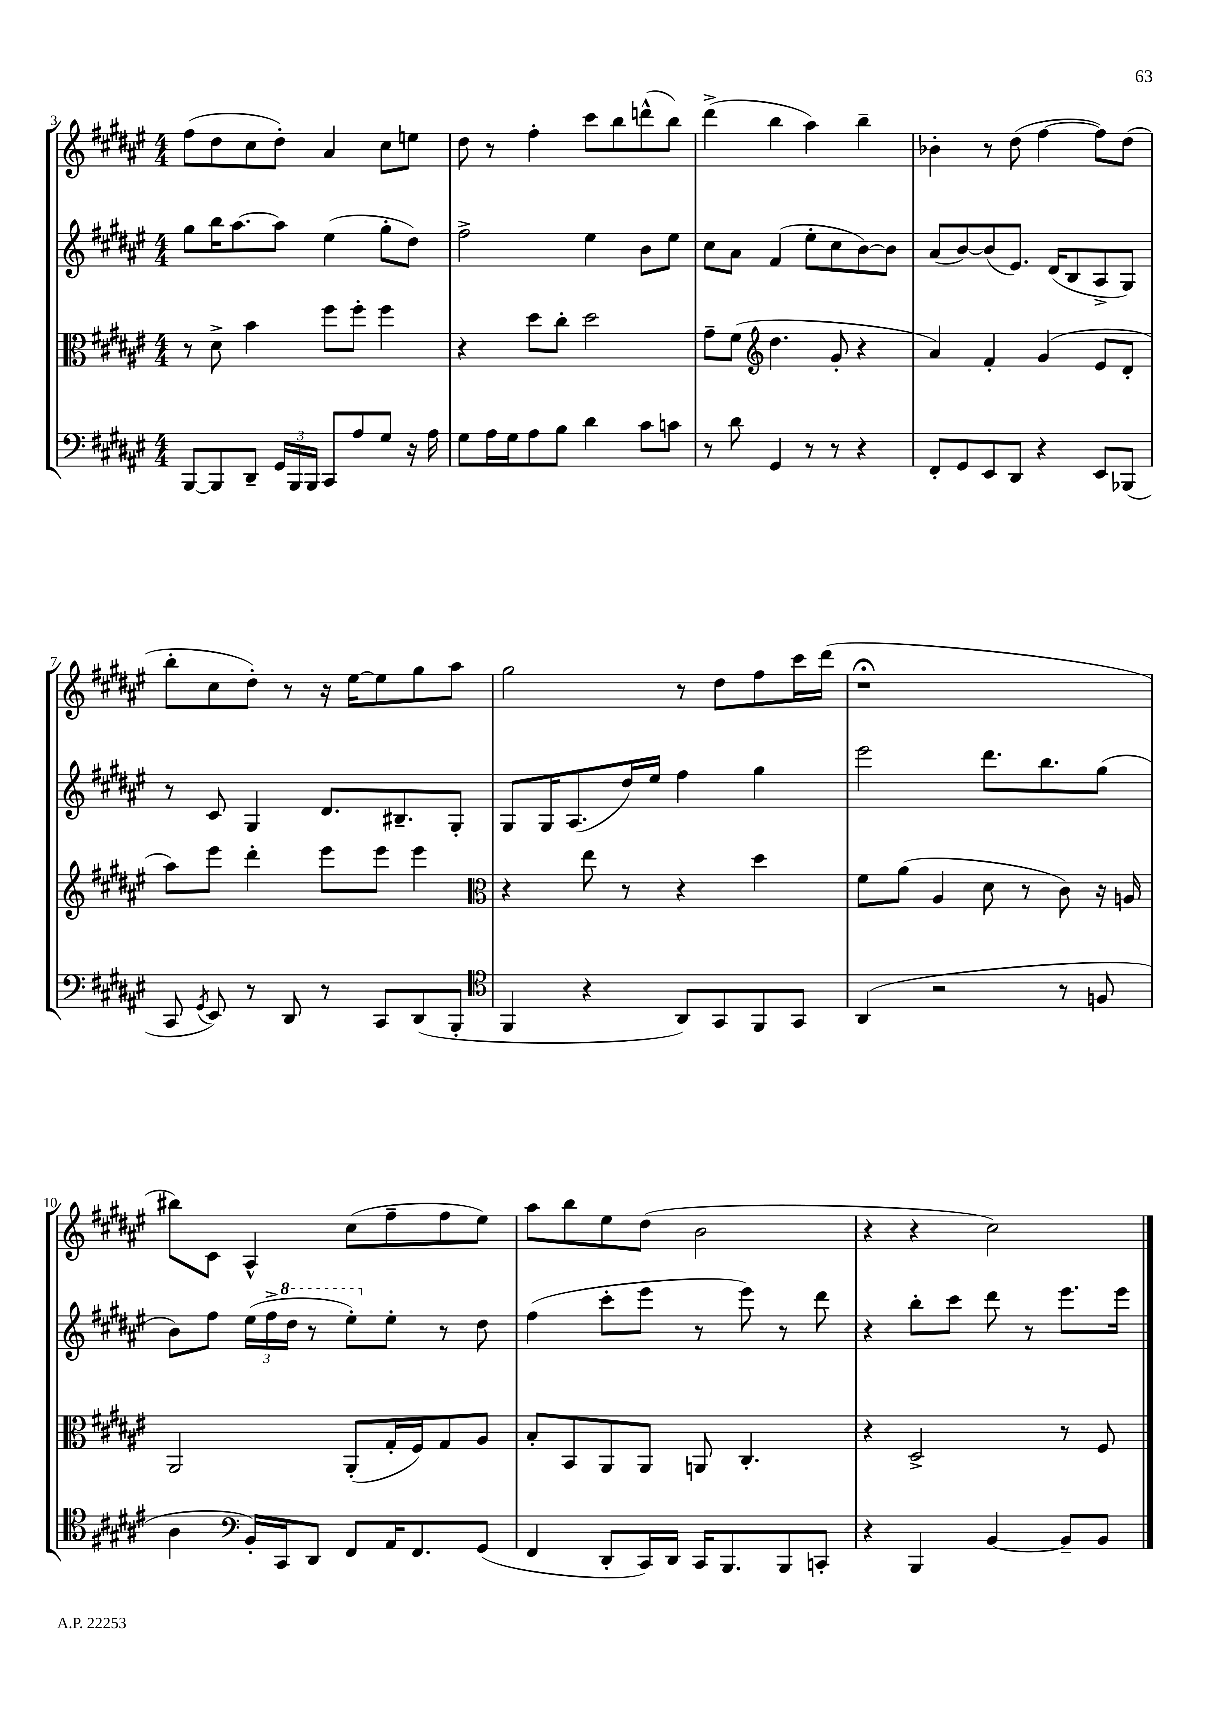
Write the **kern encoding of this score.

**kern	**kern	**kern	**kern
*staff4	*staff3	*staff2	*staff1
*clefF4	*clefC3	*clefG2	*clefG2
*k[f#c#g#d#a#e#]	*k[f#c#g#d#a#e#]	*k[f#c#g#d#a#e#]	*k[f#c#g#d#a#e#]
*M4/4	*M4/4	*M4/4	*M4/4
[8BBB	8r	8gg#	(8ff#
8BBB]	8d#^	16bb	8dd#
.	.	[8.aa#	.
8DD#~	4b	.	8cc#
24GG#	.	8aa#]	8dd#')
24BBB	.	.	.
24BBB	.	.	.
8CC#	8ff#	(4ee#	4a#
8A#	8ff#'	.	.
8G#	4ff#	8gg#'	8cc#
16r	.	8dd#)	8ee
16A#	.	.	.
=	=	=	=
8G#	4r	2ff#^	8dd#
16A#	.	.	8r
16G#	.	.	.
8A#	8dd#	.	4ff#'
8B	8cc#'	.	.
4d#	2dd#	4ee#	8ccc#
.	.	.	8bb
8c#	.	8b	(8ddd^^
8c	.	8ee#	8bb)
=	=	=	=
8r	8g#~	8cc#	(4ddd#^
8d#	(8f#	8a#	.
*	*clefG2	*	*
4GG#	4.dd#	(4f#	4bb
8r	.	8ee#'	4aa#)
8r	8g#'	8cc#	.
4r	4r	[8b)	4bb~
.	.	8b]	.
=	=	=	=
8FF#'	4a#)	(8a#	4b-'
8GG#	.	[8b)	.
8EE#	4f#'	(8b]	8r
8DD#	.	8.e#)	(8dd#
4r	(4g#	.	[4ff#
.	.	(16d#	.
.	.	8B	.
8EE#	8e#	8A#^	8ff#])
(8BBB-	8d#'	8G#)	(8dd#
=	=	=	=
8CC#	8aa#)	8r	8bb'
8qGG#	.	.	.
8EE#)	8eee#	8c#	8cc#
8r	4ddd#'	4G#	8dd#')
8DD#	.	.	8r
8r	8eee#	8.d#	16r
.	.	.	[16ee#
8CC#	8eee#	.	8ee#]
.	.	8.B#~	.
(8DD#	4eee#	.	8gg#
8BBB'	.	8G#'	8aa#
=	=	=	=
*clefC4	*clefC3	*	*
4FF#	4r	8G#	2gg#
.	.	16G#	.
.	.	(8.A#	.
4r	8ee#	.	.
.	8r	16dd#)	.
.	.	16ee#	.
8AA#)	4r	4ff#	8r
8GG#	.	.	8dd#
8FF#	4dd#	4gg#	8ff#
8GG#	.	.	16ccc#
.	.	.	(16ddd#
=	=	=	=
(4AA#	8f#	2eee#	1r;
.	(8a#	.	.
2r	4A#	.	.
.	8d#	8.ddd#	.
.	8r	.	.
.	.	8.bb	.
8r	8c#)	.	.
8F	16r	(8gg#	.
.	16A	.	.
=	=	=	=
4A#	2AA#	8b)	8bb#)
.	.	8ff#	8c#
*clefF4	*	*	*
16BB')	.	(24ee#	4A#^^
.	.	24ff#^	.
16CC#	.	.	.
.	.	24ddd#	.
8DD#	.	8r	.
8FF#	(8AA#'	8eee#')	(8cc#
16AA#	16G#'	8ee#'	8ff#~
8.FF#	16F#)	.	.
.	8G#	8r	8ff#
(8GG#	8A#	8dd#	8ee#)
=	=	=	=
4FF#	8B'	(4ff#	8aa#
.	8BB	.	8bb
8DD#'	8AA#	8ccc#'	8ee#
16CC#)	8AA#	8eee#	(8dd#
16DD#	.	.	.
16CC#	8AA	8r	2b
8.BBB	.	.	.
.	4.C#'	8eee#)	.
8BBB	.	8r	.
8CC'	.	8ddd#	.
=	=	=	=
4r	4r	4r	4r
4BBB	2D#^	8bb'	4r
.	.	8ccc#	.
[4BB	.	8ddd#	2cc#)
.	.	8r	.
8BB~]	8r	8.eee#	.
8BB	8F#	.	.
.	.	16eee#	.
==	==	==	==
*-	*-	*-	*-
